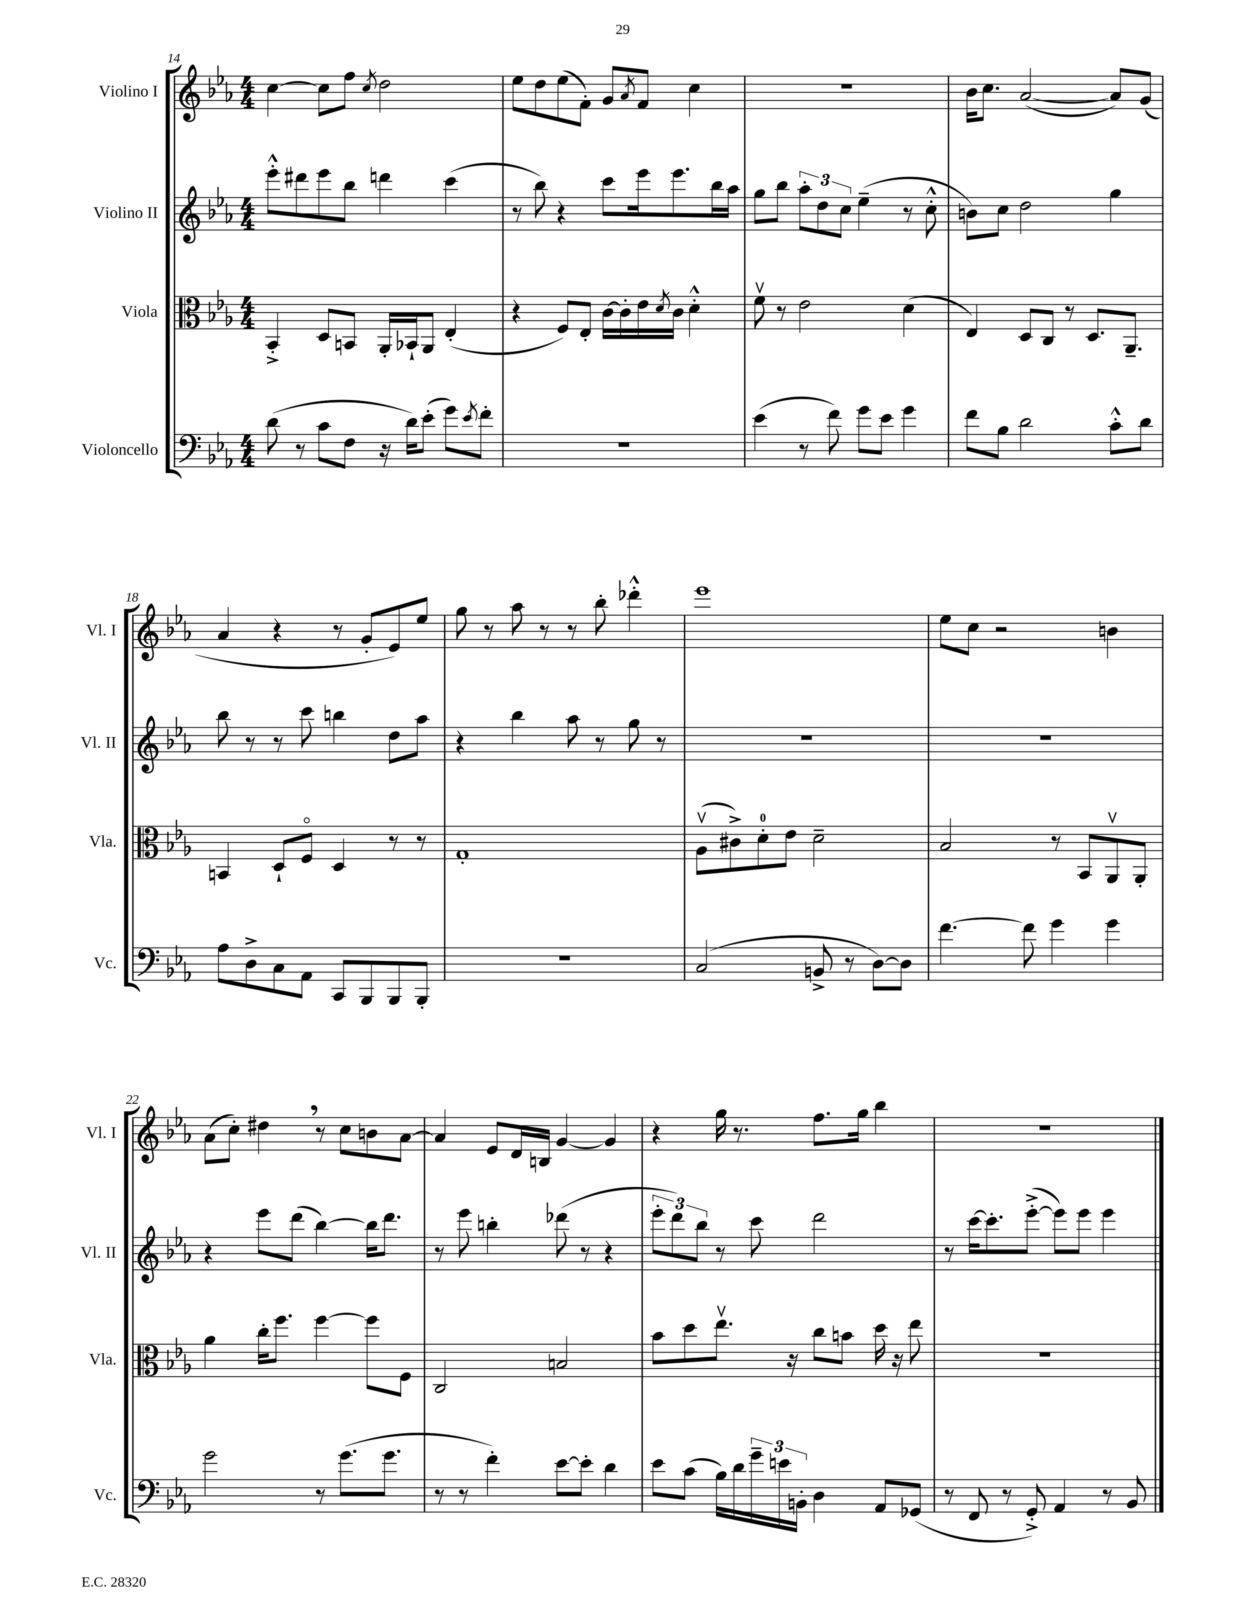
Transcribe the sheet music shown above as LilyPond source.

<<
\new StaffGroup <<
\new Staff = "s0" \with { instrumentName = "Violino I" shortInstrumentName = "Vl. I" } {
    \clef treble \key ees \major \numericTimeSignature \time 4/4
    c''4~ c''8 f''8 \acciaccatura { c''8 } d''2 |
    ees''8 d''8 ees''8( f'8-.) g'8 \acciaccatura { aes'8 } f'8 c''4 |
    R1 |
    bes'16 c''8. aes'2~( aes'8) g'8( |
    aes'4 r4 r8 g'8-. ees'8) ees''8 |
    g''8 r8 aes''8 r8 r8 bes''8-. des'''4-.-^ |
    ees'''1 |
    ees''8 c''8 r2 b'4 |
    aes'8( c''8-.) dis''4 \breathe r8 c''8 b'8 aes'8~ |
    aes'4 ees'8 d'16 b16 g'4~ g'4 |
    r4 g''16 r8. f''8. g''16 bes''4 |
    R1 \bar "|." |
}
\new Staff = "s1" \with { instrumentName = "Violino II" shortInstrumentName = "Vl. II" } {
    \clef treble \key ees \major \numericTimeSignature \time 4/4
    ees'''8-.-^ dis'''8 ees'''8 bes''8 d'''4 c'''4( |
    r8 bes''8) r4 c'''8 ees'''16 ees'''8. bes''16 aes''16 |
    g''8 bes''8 \tuplet 3/2 { aes''8-. d''8 c''8 } ees''4--( r8 c''8-.-^ |
    b'8) c''8 d''2 g''4 |
    bes''8 r8 r8 c'''8 b''4 d''8 aes''8 |
    r4 bes''4 aes''8 r8 g''8 r8 |
    R1 |
    R1 |
    r4 ees'''8 d'''8( bes''4~) bes''16 d'''8. |
    r8 ees'''8 b''4-. des'''8( r8 r4 |
    \tuplet 3/2 { ees'''8-. d'''8) bes''8 } r8 c'''8 d'''2 |
    r8 c'''16~ c'''8.-. ees'''8~-.->( ees'''8) ees'''8 ees'''4 \bar "|." |
}
\new Staff = "s2" \with { instrumentName = "Viola" shortInstrumentName = "Vla." } {
    \clef alto \key ees \major \numericTimeSignature \time 4/4
    bes,4-.-> d8 b,8 aes,16-. bes,16-! aes,8 ees4-.( |
    r4 f8) ees8-. c'16~ c'16-. ees'16 \acciaccatura { d'8 } c'16 d'4-.-^ |
    f'8\upbow r8 ees'2 d'4( |
    ees4) d8 c8 r8 d8. aes,8.-- |
    b,4 d8-! f8\flageolet d4 r8 r8 |
    g1-. |
    aes8\upbow( cis'8->) d'8-0-. ees'8 d'2-- |
    bes2 r8 bes,8 aes,8\upbow aes,8-. |
    aes'4 c''16-. f''8. f''4~ f''8 f8 |
    c2 b2 |
    bes'8 d''8 ees''8.\upbow r16 c''8 b'8 d''16 r16 ees''8 |
    R1 \bar "|." |
}
\new Staff = "s3" \with { instrumentName = "Violoncello" shortInstrumentName = "Vc." } {
    \clef bass \key ees \major \numericTimeSignature \time 4/4
    d'8( r8 c'8 f8 r16 d'16) ees'8-.( g'8) \acciaccatura { ees'8 } f'8-. |
    R1 |
    ees'4( r8 f'8) g'8 ees'8 g'4 |
    f'8 bes8 d'2 c'8-.-^ d'8 |
    aes8 d8-> c8 aes,8 c,8 bes,,8 bes,,8 bes,,8-. |
    R1 |
    c2( b,8-> r8 d8~) d8 |
    f'4.~ f'8 g'4 g'4 |
    g'2 r8 g'8.( g'8. |
    r8 r8 f'4-.) ees'8~ ees'8-. d'4 |
    ees'8 c'8( bes16) d'16 \tuplet 3/2 { g'16-- e'16 b,16-. } d4 aes,8 ges,8( |
    r8 f,8 r8 g,8-.->) aes,4 r8 bes,8 \bar "|." |
}
>>
>>
\layout { \context { \Score currentBarNumber = #14 } }
